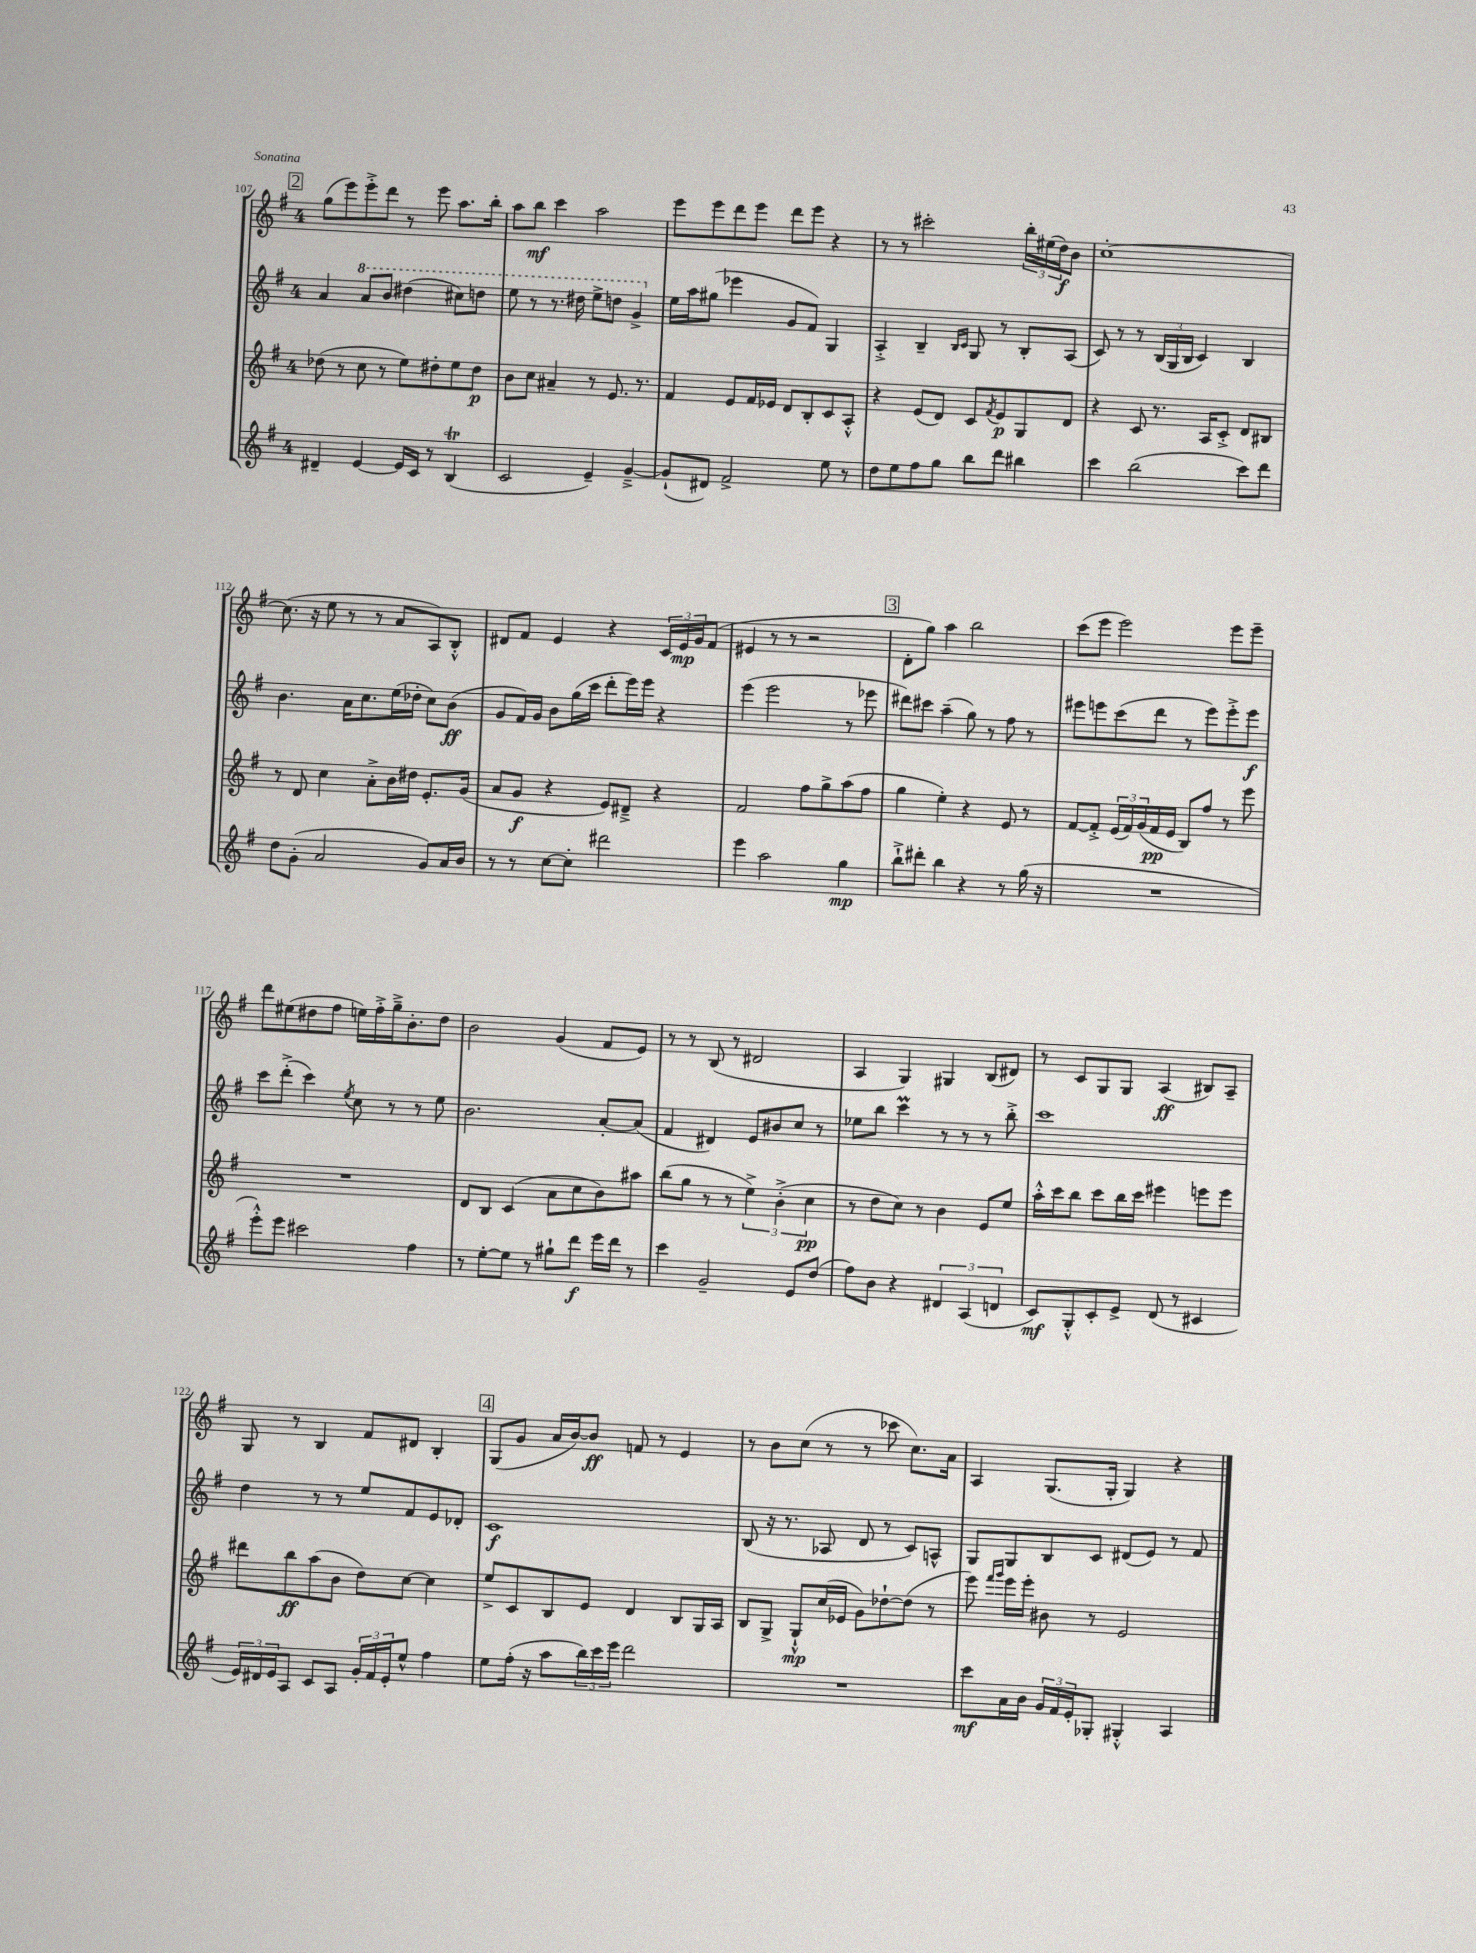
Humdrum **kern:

**kern	**kern	**kern	**kern
*staff4	*staff3	*staff2	*staff1
*clefG2	*clefG2	*clefG2	*clefG2
*k[f#]	*k[f#]	*k[f#]	*k[f#]
*M4/4	*M4/4	*M4/4	*M4/4
4d#~	(8dd-	4a	(8gg
.	8r	.	8eee)
[4e	8cc	8aa	8eee'^
.	8r	8bb	8ddd
16e]	8ee)	(4ddd#	8r
16c	.	.	.
8r	8dd#'	.	8eee
(4B	8ee	8ccc#)	8.aa
.	8dd#	8ddd	.
.	.	.	16bb'
=	=	=	=
2c	8b	8eee	8aa
.	8cc	8r	8bb
.	4a#~	8.r	4ccc
.	.	16ddd#	.
4e~)	8r	8eee^	2aa
.	8.e	8ddd	.
[4g~^	.	4gg^	.
.	8.r	.	.
=	=	=	=
(8g`]	4f#	16ee	8eee
.	.	16aa	.
8d#)	.	(8gg#	8eee
2f#^	8e	4eee-	8ddd
.	16f#	.	8eee
.	16e-	.	.
.	8d	8g	8ddd
.	8B'	8f#)	8eee
8ee	8c	4G	4r
8r	8A'^^	.	.
=	=	=	=
8dd	4r	4A'^	8r
8ee	.	.	8r
8ff#	(8e	4B~	2ccc#'
8gg	8d)	.	.
.	.	16qqB	.
.	.	16qqc	.
8bb	8c	8G	.
.	8qf#	.	.
8ddd	8e	8r	.
4bb#	8G	8B'	24bb'
.	.	.	(24ee#
.	.	.	24dd)
.	8d	(8A	8b
=	=	=	=
4ccc	4r	8c)	[1cc'
.	.	8r	.
(2bb	8c	8r	.
.	8.r	(24B	.
.	.	24G	.
.	.	24B	.
.	.	4c)	.
.	16A	.	.
.	8c'^	.	.
8ccc)	8d	4B	.
8ddd	8B#	.	.
=	=	=	=
8dd	8r	4.b	(8.cc]
(8g'	8d	.	.
.	.	.	16r
2a	4cc	.	8ee
.	.	16a	8r
.	.	8.cc	.
.	8a'^	.	8r
.	16b	(16ee	8a
.	16dd#	16dd-'	.
8g)	8.e'	8cc)	8A)
16a	.	(8b	8B'^^
16b	(16g	.	.
=	=	=	=
8r	8a	8g	8d#
8r	8g	16f#)	8f#
.	.	16g	.
[8cc	4r	8b	4e
8cc']	.	(16gg	.
.	.	16ccc	.
2ddd#	8e)	8ddd'	4r
.	8d#~^	16eee)	.
.	.	16eee	.
.	4r	4r	24c
.	.	.	24e
.	.	.	24g
.	.	.	(8f#
=	=	=	=
4eee	2f#	(4eee	4e#
2aa	.	2eee	8r
.	.	.	8r
.	8ff#	.	2r
.	8gg^	.	.
4gg	(8aa	8r	.
.	8ff#	8eee-	.
=	=	=	=
8bb`^	4gg	8ddd#)	8d'
8ddd#'	.	8ccc#	8gg)
4bb	4ee')	(4aa~	4aa
4r	4r	8gg)	2bb
.	.	8r	.
8r	8e	8ff#	.
(16gg	8r	8r	.
16r	.	.	.
=	=	=	=
1r	[8f#	8eee#	(8ccc
.	8f#'^]	8eee	8eee
.	(24e	(8ccc	2eee)
.	24f#)	.	.
.	(24g	.	.
.	16f#	8ddd	.
.	16e	.	.
.	8B)	8r	.
.	8ff#	8eee)	.
.	8r	8eee'^	8eee
.	8eee	8eee	8eee~
=	=	=	=
8eee'^^)	1r	8ccc	8ddd
8eee	.	(8ddd'^	(8ee#
2ccc#	.	4ccc)	8dd#
.	.	.	8ff#
.	.	8qee	.
.	.	8cc	16ee)
.	.	.	16ff#'^
.	.	8r	16gg~^
.	.	.	8.b'
4ff#	.	8r	.
.	.	8ee	8dd#
=	=	=	=
8r	8d	2.b	2b
[8ee'	8B	.	.
8ee]	(4c	.	.
8r	.	.	.
8gg#`	8a	.	(4g
8ddd	8cc	.	.
16eee	8b)	[8a'	8f#
16ddd	.	.	.
8r	8aa#	(8a]	8e)
=	=	=	=
4ccc	(8bb	4f#	8r
.	8gg	.	8r
2g~	8r	4d#)	(8B
.	8r	.	8r
.	6ee^)	8e	2d#
.	.	8b#	.
.	(6b'^	.	.
8e	.	8cc	.
.	6cc	.	.
(8dd	.	8r	.
=	=	=	=
8ff#)	8r	8ee-	4A
8b	8dd	8bb	.
4r	8cc)	4ccc	4G)
.	8r	.	.
6d#	4b	8r	4G#
.	.	8r	.
(6A	.	.	.
.	8e	8r	(8B
6d	.	.	.
.	8ee	8bb'^	8d#)
=	=	=	=
8c)	16aa'^^	1ccc	8r
.	16ccc	.	.
8G'^^	8bb	.	8c
8c'	8ccc	.	8G
8e^	16bb	.	8G
.	16ccc	.	.
(8d	4eee#	.	(4A
8r	.	.	.
4c#	8eee	.	8B#)
.	8eee	.	8A~
=	=	=	=
24e)	8ddd#	4dd	8G
24d#	.	.	.
24e	.	.	.
8A	8bb	.	8r
8c	(8aa	8r	4B
8A	8b	8r	.
24g'	8dd)	8ee	8f#
24f#	.	.	.
24e'	.	.	.
8ee^^	[8cc	8f#	8d#
4ff#	4cc]	8e	4B'
.	.	8d-'	.
=	=	=	=
8ee	8ee^	1c	(8G
(16ff#'	8c	.	8g
16r	.	.	.
8aa	8B	.	16a
.	.	.	[16b)
24bb)	8e	.	8b]
24ccc	.	.	.
24eee	.	.	.
2ddd	4d	.	8f
.	.	.	8r
.	8B	.	4e
.	16G	.	.
.	16A	.	.
=	=	=	=
1r	8B	(8B	8r
.	8G^	16r	8b
.	.	8.r	.
.	8G`^^	.	(8cc
.	(16cc	8A-	8r
.	16e-	.	.
.	8g)	8d	8r
.	[8dd-`	8r	8ccc-
.	(8dd-]	8c)	8.cc)
.	8r	8A^^	.
.	.	.	16a
=	=	=	=
8ccc	8eee)	8G	4A
.	16qqfff#	.	.
.	16qqggg	.	.
16a	16eee	8G	.
16b	16eee'	.	.
24g	8b#	8B	(8.G
24f#	.	.	.
24e'	.	.	.
8G-'	8r	8c	.
.	.	.	16G'
4G#'^^	2e	(8d#	4G)
.	.	8e)	.
4A	.	8r	4r
.	.	8f#	.
==	==	==	==
*-	*-	*-	*-
